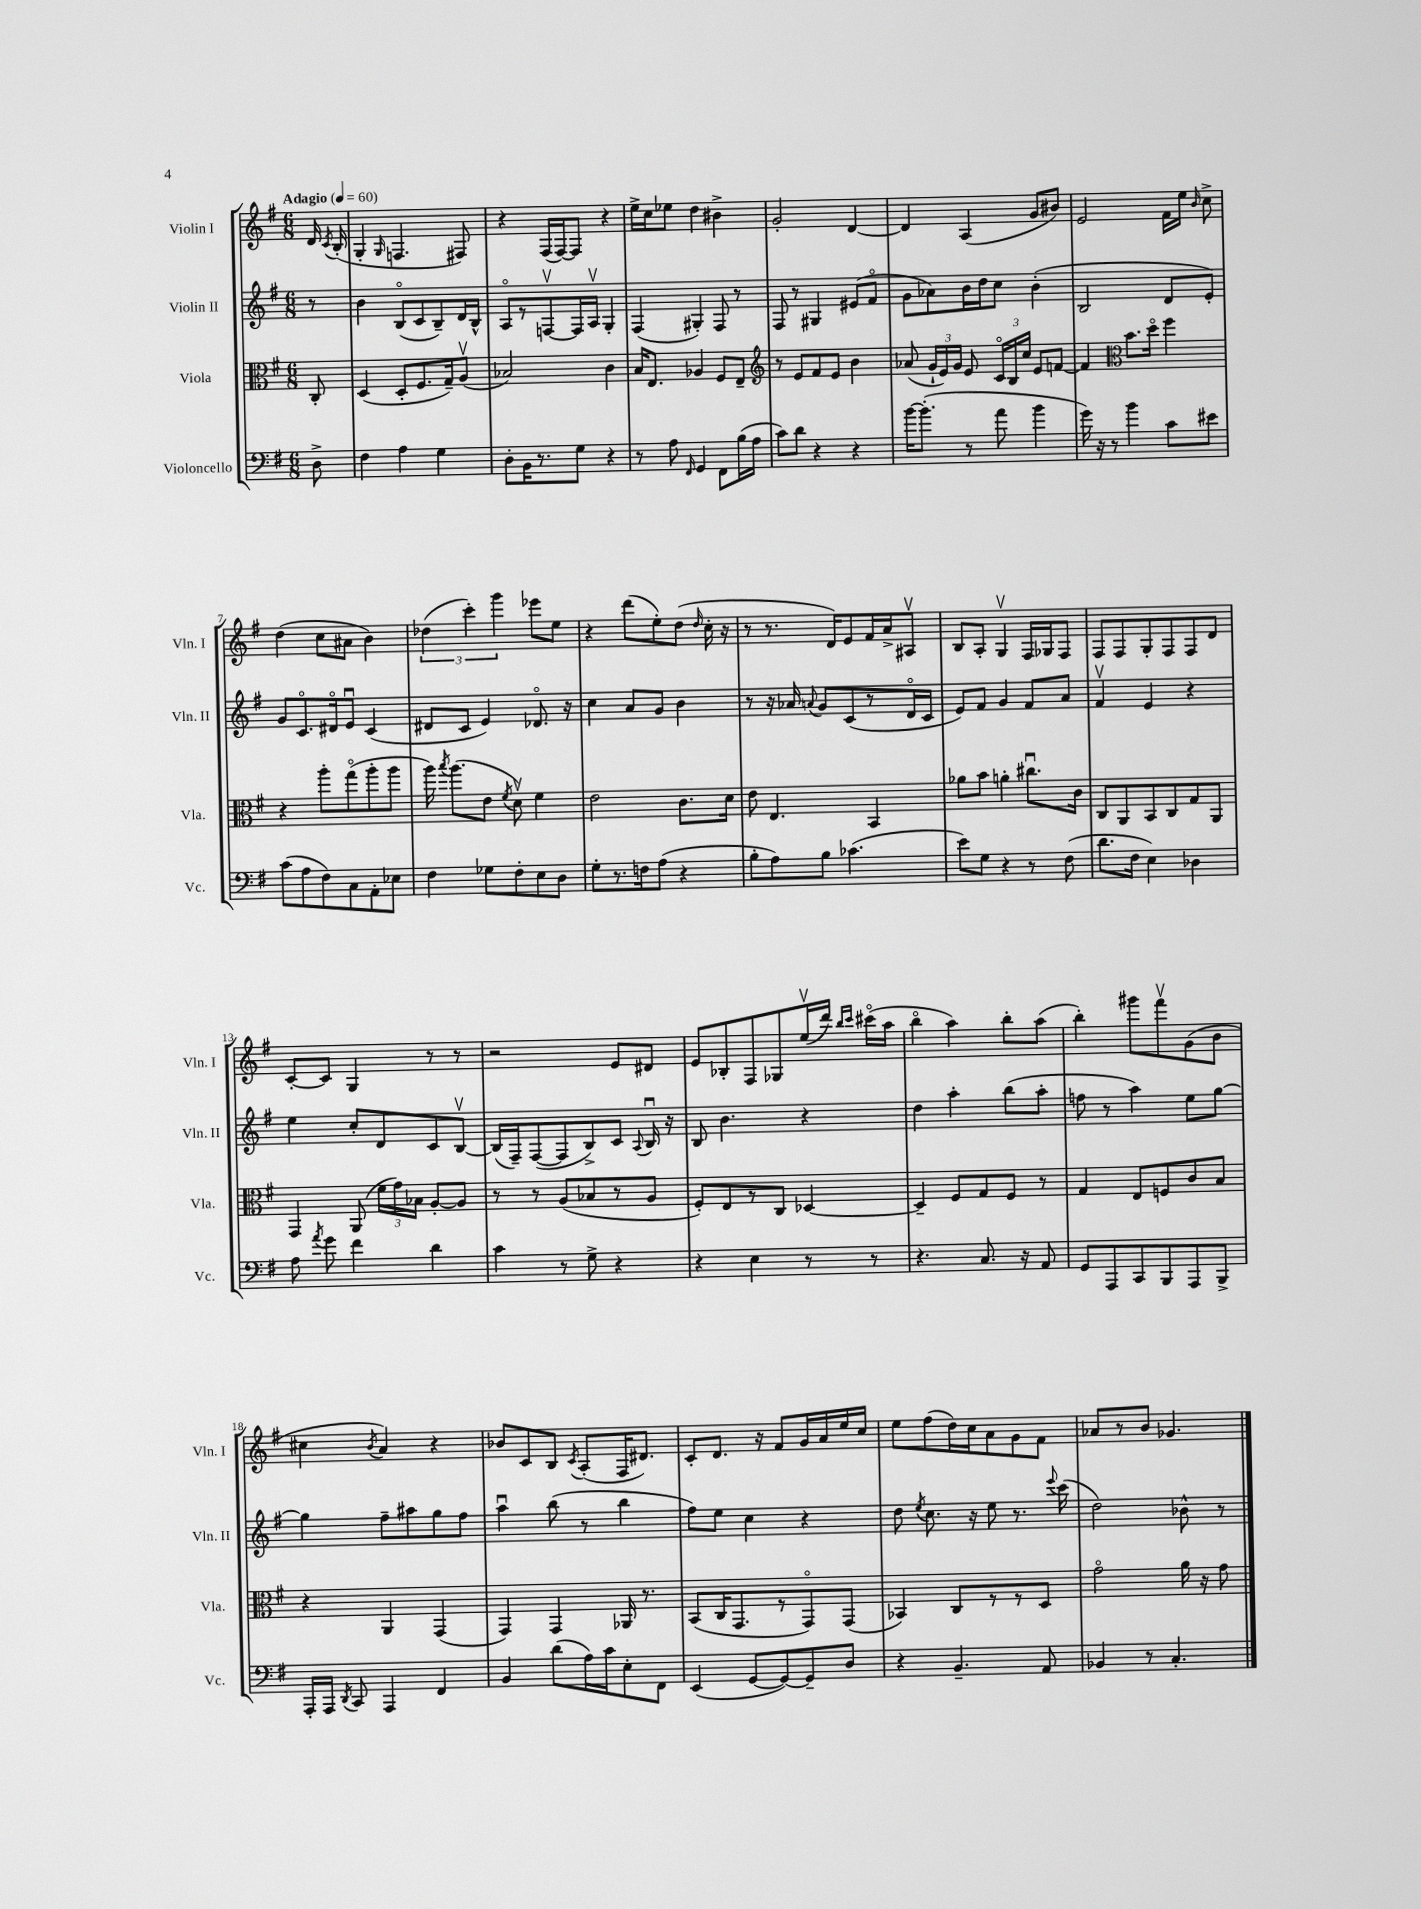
<<
\new StaffGroup <<
\new Staff = "s0" \with { instrumentName = "Violin I" shortInstrumentName = "Vln. I" } {
    \clef treble \key g \major \numericTimeSignature \time 6/8 \partial 8 \tempo "Adagio" 4 = 60
    \autoBeamOff d'16 \acciaccatura { c'8 } b16-.( |
    g4-. \grace { g16 } f4. fis8) |
    r4 fis16[( fis16~) fis8] r4 |
    e''16[-> c''16 ees''8] d''4 bis'4-> |
    g'2-. d'4~ |
    d'4 a4( g'8[ bis'8]) |
    e'2 fis'16[ e''16] \grace { b'16 } c''8-> |
    d''4( c''8[ ais'8] b'4) |
    \tuplet 3/2 { des''4( c'''4-.) g'''4 } ees'''8[ e''8] |
    r4 d'''8[( e''8-.) d''8]( \grace { d''16 } c''16-. r16 |
    r8 r8. d'16[) e'8 fis'16 a'16-> ais8]\upbow |
    b8[ a8]-. g4\upbow fis16[ ges16 fis8] |
    fis8[ fis8 g8-. fis8 fis8 d'8] |
    c'8[~-. c'8] g4 r8 r8 |
    r2 e'8[ dis'8] |
    e'8[ bes8-. fis8 ges8 e''16\upbow( d'''16]) \grace { b''16[ c'''16] } cis'''16[\flageolet( a''16] |
    b''4\flageolet a''4) b''8[-. a''8]( |
    b''4-.) gis'''8[ fis'''8\upbow g'8( b'8] |
    cis''4 \acciaccatura { b'8 } a'4) r4 |
    bes'8[ c'8 b8] \acciaccatura { c'8 } a8[-.( fis16 dis'8.]) |
    c'8[-. d'8.] r16 fis'8[ g'16 a'16 e''16 c''16] |
    e''8[ fis''8( d''16) c''16 a'8 g'8 fis'8] |
    aes'8[ r8 b'8] ges'4. \bar "|." |
}
\new Staff = "s1" \with { instrumentName = "Violin II" shortInstrumentName = "Vln. II" } {
    \clef treble \key g \major \numericTimeSignature \time 6/8 \partial 8
    \autoBeamOff r8 |
    b'4 b8[\flageolet( c'8 b8--) d'16 b16]-^ |
    a8[\flageolet r8 f8~\upbow f16 a16]\upbow g4-. |
    fis4( gis4-.) fis8 r8 |
    fis8 r8 gis4 eis'8[( fis'8]\flageolet |
    g'8[ aes'8) b'16 d''16 c''8] b'4-.( |
    b2 d'8[ e'8]-.) |
    g'8[ c'8.\flageolet dis'16\flageolet e'8]\downbow c'4( |
    dis'8[ c'8] e'4) des'8.\flageolet r16 |
    c''4 a'8[ g'8] b'4 |
    r8 r16 aes'16 \appoggiatura { a'8 } g'8[ c'8( r8 d'16\flageolet c'16] |
    e'8[) fis'8] g'4 fis'8[ a'8] |
    fis'4\upbow e'4 r4 |
    e''4 c''8[-. d'8 c'8 b8]~\upbow |
    b16[( fis16--) fis8~( fis8 b8->) c'8] \appoggiatura { a8 } b16\downbow r16 |
    b8 b'4. r4 |
    d''4 a''4-. b''8[( a''8]-. |
    f''8 r8 a''4) e''8[ g''8]~ |
    g''4 fis''8[-- ais''8 g''8 fis''8] |
    a''4\downbow b''8( r8 b''4 |
    fis''8[) e''8] c''4 r4 |
    d''8 \acciaccatura { e''8 } c''8. r16 e''8 r8. \appoggiatura { e'''8 } c'''16( |
    d''2) bes'8-^ r8 \bar "|." |
}
\new Staff = "s2" \with { instrumentName = "Viola" shortInstrumentName = "Vla." } {
    \clef alto \key g \major \numericTimeSignature \time 6/8 \partial 8
    \autoBeamOff c8-. |
    d4( d8[-. fis8. g16--) a8]\upbow( |
    bes2) c'4 |
    b16[ e8.] aes4 fis8[ e8]-- |
    \clef treble r8 e'8[ fis'8 e'8] b'4 |
    aes'8( \tuplet 3/2 { g'16[-! e'16) g'16] } e'8 \tuplet 3/2 { c'16[\flageolet b16 c''16] } e'8[ f'8]~ |
    f'4 \clef alto b'8.[ d''16]\flageolet fis''4 |
    r4 a''8[-. g''8\flageolet( a''8-. a''8] |
    a''16) \acciaccatura { b''8 } a''8.[( e'8] \acciaccatura { fis'8 } d'8\upbow) fis'4 |
    e'2 c'8.[ d'16] |
    e'8 e4. b,4 |
    aes'8[ b'8] a'4-. cis''8.[\downbow c'16] |
    c8[ a,8 b,8 c8 g8 a,8] |
    g,4 a,8( \tuplet 3/2 { fis'16[ g'16) bes16] } a8[~-. a8] |
    r8 r8 a8[( bes8 r8 a8] |
    fis8[-.) e8 r8 c8] des4~ |
    des4-- fis8[ g8 fis8] r8 |
    g4 e8[ f8 c'8 b8] |
    r4 a,4 g,4( |
    g,4) g,4 aes,16 r8. |
    b,8[( c16 g,8. r8 g,8\flageolet) g,8]( |
    bes,4) c8[ r8 r8 d8] |
    g'2\flageolet a'16 r16 g'8 \bar "|." |
}
\new Staff = "s3" \with { instrumentName = "Violoncello" shortInstrumentName = "Vc." } {
    \clef bass \key g \major \numericTimeSignature \time 6/8 \partial 8
    \autoBeamOff d8-> |
    fis4 a4 g4 |
    d8[-. b,16 r8. g8] r4 |
    r8 a8 \grace { fis,16 } g,4 fis,8[ b16( a16] |
    c'8[) d'8] r4 r4 |
    b'16[~ b'8.]-.( r8 a'8 b'4 |
    g'16) r16 r8 b'4 c'8[ eis'8] |
    c'8[( a8 fis8) c8 a,8-. ees8] |
    fis4 ges8[ fis8-. e8 d8] |
    g8[-. r8. f16 a8]( r4 |
    b8[-. a8) b8] ces'4.( |
    e'8[) g8] r4 r8 fis8( |
    d'8.[ fis16] e4) des4 |
    a8 \acciaccatura { a'8 } g'8 fis'4 d'4 |
    c'4 r8 g8-> r4 |
    r4 e4 r8 r8 |
    r4. c8. r16 a,8 |
    g,8[ a,,8 c,8 b,,8 a,,8 b,,8]-> |
    a,,16[-. a,,16] \acciaccatura { d,8 } c,8 a,,4 fis,4 |
    b,4 d'8[( a16) c'16 e8-. fis,8] |
    e,4( g,8[~ g,8~) g,8-- d8] |
    r4 b,4.-- a,8 |
    bes,4 r8 c4.-. \bar "|." |
}
>>
>>
